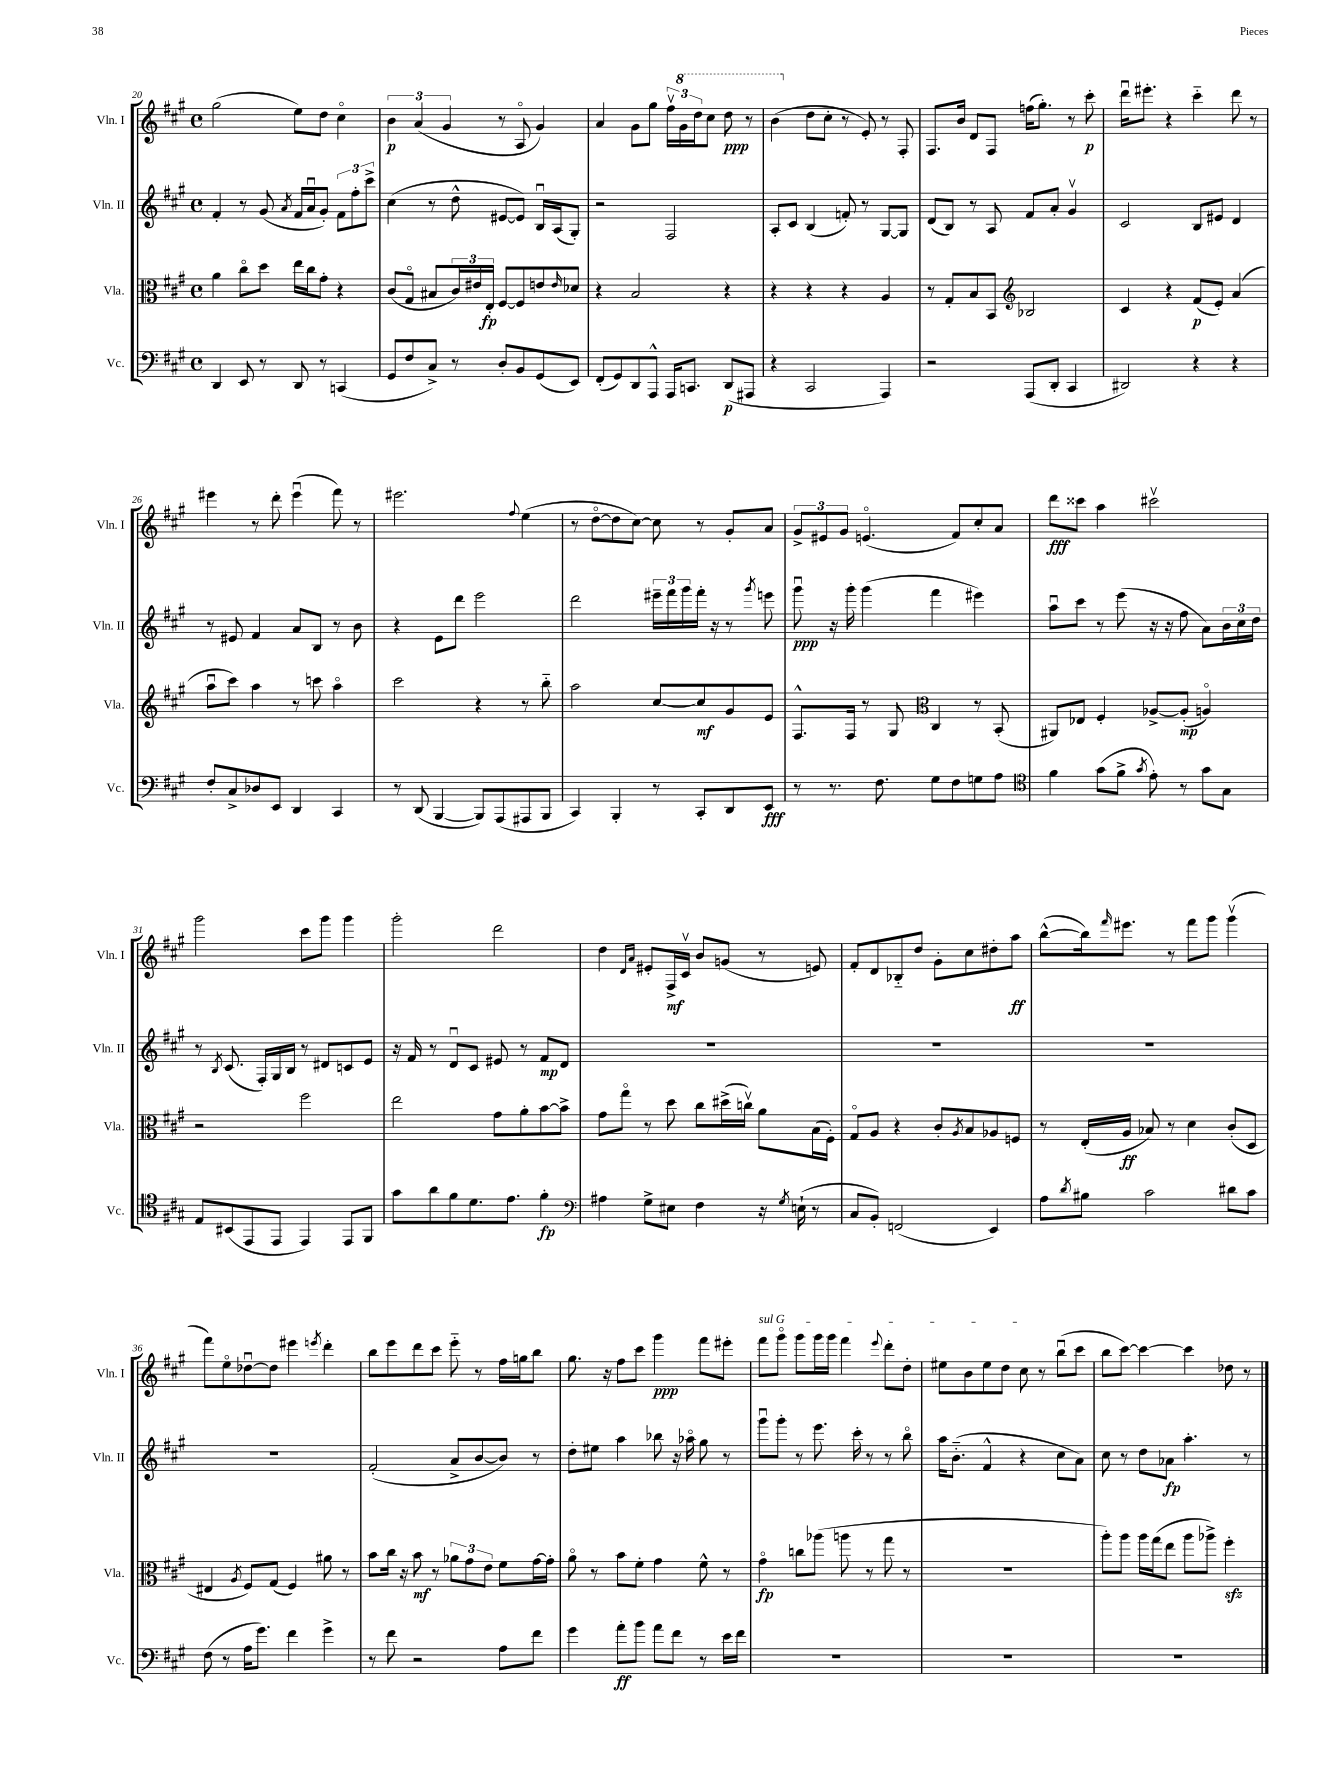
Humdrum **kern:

**kern	**kern	**kern	**kern
*staff4	*staff3	*staff2	*staff1
*clefF4	*clefC3	*clefG2	*clefG2
*k[f#c#g#]	*k[f#c#g#]	*k[f#c#g#]	*k[f#c#g#]
*M4/4	*M4/4	*M4/4	*M4/4
*met(c)	*met(c)	*met(c)	*met(c)
4DD	4a	4f#'	(2gg#
8EE	8cc#o	8r	.
8r	8dd	(8g#	.
.	.	8qa	.
8DD	16ee	16f#	8ee)
.	16cc#	16au	.
8r	8g#'	8g#')	8dd
(4CC	4r	12f#	4cc#o
.	.	12ff#'	.
.	.	12ccc#^	.
=	=	=	=
8GG#	(8c#	(4cc#	6b
8F#	8G#o	.	.
.	.	.	(6a
8C#^)	8B#	8r	.
.	.	.	6g#
8r	24c#)	8dd^^	.
.	24e#	.	.
.	24E'	.	.
8D'	[8F#	[8e#	8r
8BB	8F#]	8e#])	8Ao
(8GG#	8e	16Bu	4g#)
.	.	(16A	.
.	16qqe	.	.
8EE)	8d-	8G#')	.
=	=	=	=
(8FF#'	4r	2r	4a
8GG#)	.	.	.
8DD	2B	.	8g#
8AAA^^	.	.	8gg#
16AAA	.	2F#	24ff#v
.	.	.	24gg#
8.CC	.	.	.
.	.	.	24ddd
.	.	.	8ccc#
(8DD	4r	.	8ddd
8AAA#	.	.	8r
=	=	=	=
4r	4r	8A'	(4bb
.	.	8c#	.
2CC#	4r	(4B	8dd
.	.	.	8cc#'
.	4r	8f')	8r
.	.	8r	8e')
4AAA)	4A	[8G#	8r
.	.	8G#]	8F#'
=	=	=	=
2r	8r	(8d	8.F#
.	8G#'	8B)	.
.	.	.	16b
.	8B	8r	8d
.	8BB	8A	8F#
*	*clefG2	*	*
(8AAA	2B-	8f#	(16ff
.	.	.	8.gg#')
8DD'	.	8a'	.
4CC#	.	4g#v	8r
.	.	.	8ccc#'
=	=	=	=
2DD#)	4c#	2c#	16dddu
.	.	.	8.eee#'
.	4r	.	4r
4r	(8f#	8B	4ccc#'~
.	8e')	8e#	.
4r	(4a	4d	8ddd
.	.	.	8r
=	=	=	=
8F#'	8aau	8r	4eee#
8C#^	8ccc#)	8e#	.
8D-	4aa	4f#	8r
8EE	.	.	8ddd'
4DD	8r	8a	(4eee#u
.	8ccc	8B	.
4CC#	4aao	8r	8fff#)
.	.	8b	8r
=	=	=	=
8r	2ccc#	4r	2.eee#
(8DD	.	.	.
[4BBB	.	8e	.
.	.	8ddd	.
8BBB])	4r	2eee	.
(8AAA	.	.	.
.	.	.	8qqff#
8AAA#	8r	.	(4ee
8BBB	8bb'~	.	.
=	=	=	=
4CC#)	2aa	2ddd	8r
.	.	.	[8ddo
4BBB'	.	.	8dd]
.	.	.	[8cc#)
8r	[8cc#	24eee#~	8cc#]
.	.	24fff#	.
.	.	24ggg#	.
8CC#'	8cc#]	16fff#'	8r
.	.	16r	.
8DD	8g#	8r	8g#'
.	.	8qggg#	.
8EE	8e	8eee	8a
=	=	=	=
8r	8.F#^^	8ggg#u	12g#^
.	.	.	12e#
8.r	.	16r	.
.	.	.	12g#
.	16F#	16ggg#'	.
.	8r	(4ggg#	(4.eo
8.F#	.	.	.
.	8G#	.	.
*	*clefC3	*	*
8G#	4C#	4fff#	.
8F#	.	.	8f#)
8G	8r	4eee#)	8cc#'
8A	(8BB'	.	8a
=	=	=	=
*clefC4	*	*	*
4f#	8AA#)	8aau	8ddd
.	8E-	8ccc#	8ccc##
(8g#	4F#'	8r	4aa
8f#^	.	(8eee	.
8qg#	.	.	.
8e')	[8A-^	16r	2ccc#v
.	.	16r	.
8r	(8A-']	8ff#	.
8g#	4Ao)	8a)	.
8G#	.	24b	.
.	.	24cc#	.
.	.	24dd	.
=	=	=	=
8E	2r	8r	2ggg#
.	.	8qB	.
(8BB#	.	(8.c#	.
8EE	.	.	.
.	.	16F#')	.
8EE	.	16G#	.
.	.	16B	.
4EE)	2ff#	8r	8ccc#
.	.	8d#	8ggg#
8EE	.	8c	4ggg#
8FF#	.	8e	.
=	=	=	=
8g#	2ee	16r	2ggg#'
.	.	16f#	.
8a	.	8r	.
8f#	.	8du	.
8.d	.	8c#	.
.	8g#	8e#	2ddd
8.e	.	.	.
.	8a'	8r	.
4f#'	[8b	8f#	.
.	8b^]	8d	.
=	=	=	=
*clefF4	*	*	*
4A#	8g#	1r	4dd
.	8gg#o	.	.
.	.	.	16qqd
.	.	.	16qqa
8G#^	8r	.	8e#'
8E#	8dd	.	16F#^
.	.	.	16c#v
4F#	8cc#	.	8b
.	(16dd#^	.	(8g
.	16ccv)	.	.
16r	8a	.	8r
8qG#	.	.	.
(16E`	.	.	.
8r	(16B	.	8e)
.	16F#')	.	.
=	=	=	=
8C#	8G#o	1r	8f#'
8BB')	8A	.	8d
(2FF	4r	.	8B-'~
.	.	.	8dd
.	8c#'	.	8g#'
.	8qA	.	.
.	8B	.	8cc#
4EE)	8A-	.	8dd#'
.	8F	.	8aa
=	=	=	=
8A	8r	1r	([8bb^^
8qd	.	.	.
8B#	(16E'	.	16bb])
.	.	.	16qqfff#
.	16A	.	8.eee#
2c#	8B-)	.	.
.	8r	.	8r
.	4d	.	8fff#
.	.	.	8ggg#
8d#	(8c#'	.	(4ggg#v
8c#	8D	.	.
=	=	=	=
(8F#	4E#	1r	8fff#)
8r	.	.	8eeo
.	8qA	.	.
16A	8F#)	.	[8dd-u
8.g#)	.	.	.
.	(8G#	.	8dd-]
4f#	4F#)	.	4eee#
.	.	.	8qeee
4g#^	8a#	.	4ddd'
.	8r	.	.
=	=	=	=
8r	8b	(2f#'	8bb
8f#	16cc#	.	8eee
.	16r	.	.
2r	8b	.	8ddd
.	8r	.	8ccc#
.	12a-	8a^	8eee'~
.	12g#	.	.
.	.	[8b	8r
.	12e	.	.
8A	8f#	8b])	16ff#
.	.	.	16gg
8f#	[16g#	8r	8bb
.	16g#']	.	.
=	=	=	=
4g#	8ao	8dd'	8.gg#
.	8r	8ee#	.
.	.	.	16r
8a'	8b	4aa	8ff#
8b	8f#'	.	8ccc#
8a	4g#	8bb-	4ggg#
8f#	.	16r	.
.	.	16aa-o	.
8r	8f#^^	8gg#	8fff#
16e	8r	8r	8eee#'
16f#	.	.	.
=	=	=	=
1r	4g#o	8ggg#u	8fff#
.	.	8ggg#'	8ggg#o
.	8cc	8r	8ggg#
.	(8aa-	8.eee	16ggg#
.	.	.	16ggg#
.	8aa	.	4fff#
.	.	16ccc#'	.
.	8r	8r	.
.	.	.	8qqeee
.	8gg#	8r	8ddd'
.	8r	8bbo	8dd'
=	=	=	=
1r	1r	16aa	8ee#
.	.	(8.b'~	.
.	.	.	8b
.	.	4f#^^	8ee#
.	.	.	8dd
.	.	4r	8cc#
.	.	.	8r
.	.	8cc#	(8bbu
.	.	8a)	8ccc#
=	=	=	=
1r	8aa')	8cc#	8bb
.	8aa	8r	[8ccc#)
.	16aa	8dd	4ccc#_
.	(16gg#	.	.
.	8ee	8a-	.
.	8aa	4.aa'	4ccc#]
.	8aa-^)	.	.
.	4ff#'	.	8dd-
.	.	8r	8r
==	==	==	==
*-	*-	*-	*-
